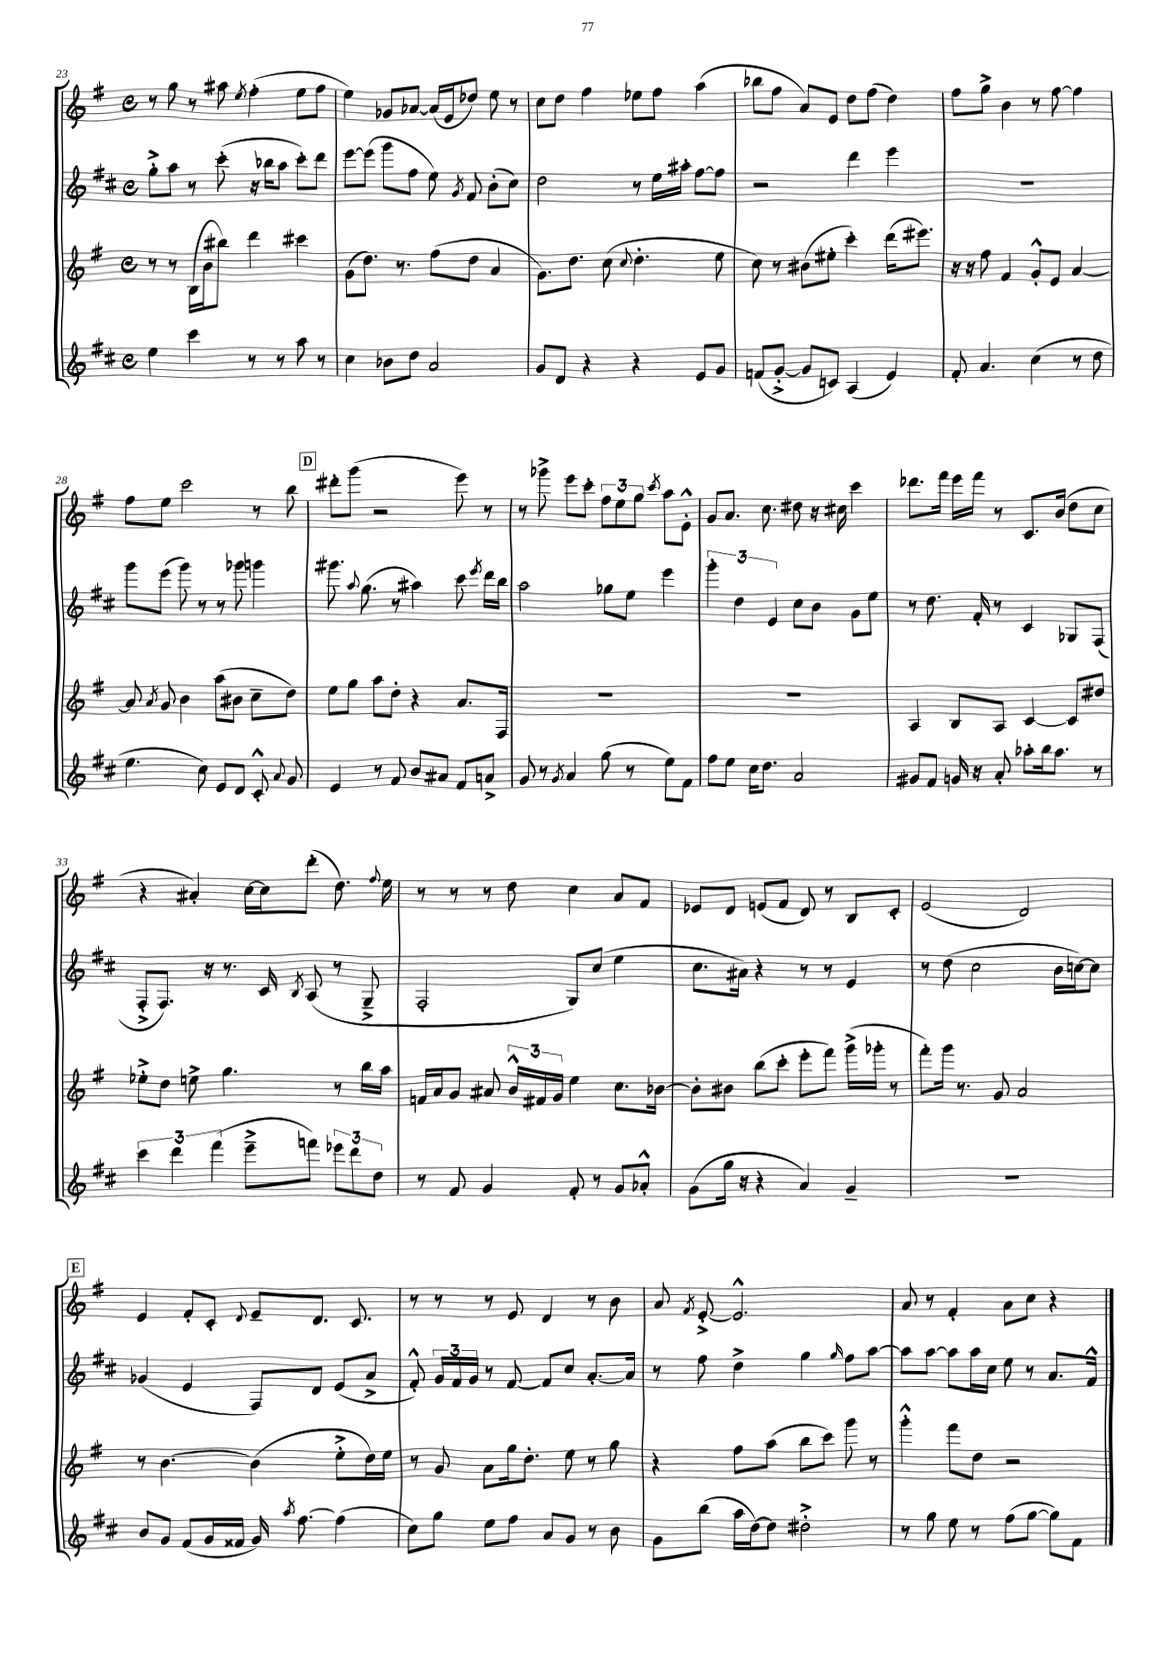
<<
\new StaffGroup <<
\new Staff = "s0" {
    \clef treble \key g \major \defaultTimeSignature \time 4/4
    \autoBeamOff r8 g''8 r8 ais''8 \acciaccatura { e''8 } fis''4-.( e''8[ fis''8] |
    e''4) ges'8[ aes'8]~ aes'16[( e'16 des''8]) e''8 r8 |
    c''8[ d''8] fis''4 ees''8[ fis''8] a''4( |
    bes''8[ fis''8] a'8[) e'8] d''8[ fis''8]( d''4) |
    fis''8[ g''8]-> b'4 r8 fis''8~ fis''4 |
    fis''8[ e''8] c'''2 r8 b''8 |
    \mark \markup { \box "D" } dis'''8[-. g'''8]( r2 e'''8) r8 |
    r8 ges'''8-> e'''8[ c'''8]-. \tuplet 3/2 { fis''8[ e''8 g''8] } \acciaccatura { c'''8 } a''8[ e'8]-.-^ |
    g'8[ a'8.] c''8. dis''8 r16 cis''16 c'''4 |
    des'''8.[ fis'''16] e'''16[ fis'''16] r8 c'8.[ b'16]( d''8[ c''8] |
    r4 ais'4-.) c''16[~ c''16 d'''8]-.( d''8.) \appoggiatura { fis''8 } e''16 |
    r8 r8 r8 d''8 c''4 a'8[ fis'8] |
    ees'8[ d'8] e'8[( fis'8] d'8) r8 b8[ c'8]-. |
    e'2( d'2) |
    \mark \markup { \box "E" } e'4 fis'8[-. c'8]-. \appoggiatura { d'8 } e'8[-- d'8.] c'8. |
    r8 r8 r8 e'8 d'4 r8 b'8 |
    a'8 \acciaccatura { fis'8 } e'8~-.-> e'2.-^ |
    a'8 r8 fis'4-. a'8[ c''8] r4 \bar "|." |
}
\new Staff = "s1" {
    \clef treble \key d \major \defaultTimeSignature \time 4/4
    \autoBeamOff g''8[-.-> a''8] r8 cis'''8-.( r16 bes''16[ a''8] cis'''8[-.) d'''8] |
    e'''8[~ e'''8]( g'''8[ fis''8] e''8) \acciaccatura { g'8 } fis'8 b'8[-.( cis''8]) |
    d''2 r8 e''16[ ais''16]-. fis''8[~ fis''8] |
    r2 d'''4 e'''4 |
    R1 |
    g'''8[ e'''8]( g'''8) r8 r8 ges'''8 g'''4 |
    \mark \markup { \box "D" } gis'''8. \appoggiatura { a''8 } g''8.( r8 ais''4) cis'''8 \acciaccatura { e'''8 } d'''16[ b''16] |
    a''2 ges''8[ e''8] e'''4 |
    \tuplet 3/2 { g'''4-. d''4 e'4 } cis''8[ b'8] g'8[ e''8] |
    r8 d''8. fis'16-. r8 cis'4 ges8[ fis8]( |
    fis8[-.-> fis8.]) r16 r8. cis'16 \acciaccatura { b8 } a8( r8 g8---> |
    fis2-. g8[) cis''8]( e''4 |
    cis''8.[ ais'16]) r4 r8 r8 e'4 |
    r8 d''8( cis''2 b'16[ c''16~) c''8] |
    \mark \markup { \box "E" } ges'4( e'4 fis8[) d'8] e'8[( a'8]-> |
    fis'8-.-^) \tuplet 3/2 { g'16[ fis'16 g'16] } r8 fis'8~ fis'8[ cis''8] a'8.[~-. a'16] |
    r8 fis''8 d''4-> g''4 \grace { g''16 } fis''8[ a''8]~ |
    a''8[ a''8]~ a''8[ a''16 cis''16] e''8 r8 a'8.[ fis'16]-^ \bar "|." |
}
\new Staff = "s2" {
    \clef treble \key g \major \defaultTimeSignature \time 4/4
    \autoBeamOff r8 r8 b16[( b'16 bis''8]) d'''4 cis'''4 |
    g'8[( d''8.]) r8. fis''8[( d''8] a'4 |
    g'8.[) d''8.] c''8( \appoggiatura { c''8 } d''4.-. e''8 |
    c''8) r8 bis'8[( eis''8]-. c'''4-.) d'''16[( eis'''8.]) |
    r16 r16 fis''8 fis'4 g'8[-.-^ e'8] a'4~ |
    a'8 \acciaccatura { a'8 } g'8 b'4 a''8[( bis'8] c''8[-- d''8]) |
    \mark \markup { \box "D" } e''8[ g''8] a''8[ d''8]-. r4 a'8.[ fis16] |
    R1 |
    R1 |
    a4 b8[ a8] c'4~ c'8[ dis''8] |
    ees''8[-.-> d''8] e''8-> g''4. r8 b''16[ a''16] |
    f'16[ a'16 g'8] ais'8 \tuplet 3/2 { b'16[-^ fis'16 g'16] } e''4 c''8.[ bes'16]~ |
    bes'8[-. bis'8] b''8[( c'''8]-. e'''8[-. fis'''8]) g'''16[->( ges'''16]-. r8 |
    fis'''8[-.) g'''16] r8. g'8 a'2 |
    \mark \markup { \box "E" } r8 b'4.~ b'4( e''8[-.-> d''16) e''16] |
    r8 g'8 a'8[ g''16 d''8.]-. e''8 r8 g''8 |
    r4 fis''8[ a''8]( b''8[ c'''8]) g'''8 r8 |
    g'''4-.-^ fis'''8[ d''8] r2 \bar "|." |
}
\new Staff = "s3" {
    \clef treble \key d \major \defaultTimeSignature \time 4/4
    \autoBeamOff e''4 cis'''4 r8 r8 a''8 r8 |
    cis''4 bes'8[ d''8] a'2 |
    g'8[ d'8] r4 r4 e'8[ g'8] |
    f'8[( g'8]~-.-> g'8[ c'8]) a4( e'4) |
    fis'8-. a'4. cis''4( r8 d''8 |
    e''4. cis''8) e'8[ d'8] cis'8-.-^ \appoggiatura { a'8 } g'8 |
    \mark \markup { \box "D" } e'4 r8 fis'8 b'8[ ais'8] fis'8[ a'8]-> |
    g'8 r8 \acciaccatura { g'8 } a'4 g''8( r8 e''8[) fis'8] |
    fis''8[ e''8] cis''16[ d''8.] a'2 |
    gis'8[ fis'8] g'16 r16 a'8-. aes''8[-. b''16 aes''8.] r8 |
    \tuplet 3/2 { cis'''4 d'''4 fis'''4( } e'''8[---> f'''8]) \tuplet 3/2 { ees'''8[ d'''8 d''8] } |
    r8 fis'8 g'4 fis'8-. r8 g'8[ aes'8]-.-^ |
    g'8[( g''16] r16 r4 a'4) g'4-- |
    R1 |
    \mark \markup { \box "E" } b'8[ g'8] fis'8[( g'16 fisis'16] g'16) \acciaccatura { a''8 } fis''8.~ fis''4( |
    cis''8[) g''8] e''8[ fis''8] a'8[ g'8] r8 b'8 |
    g'8[ b''8]( a''16[ d''16~) d''8] dis''2-.-> |
    r8 g''8 e''8 r8 fis''8[( g''8]~ g''8[) fis'8] \bar "|." |
}
>>
>>
\layout { \context { \Score currentBarNumber = #23 } }
